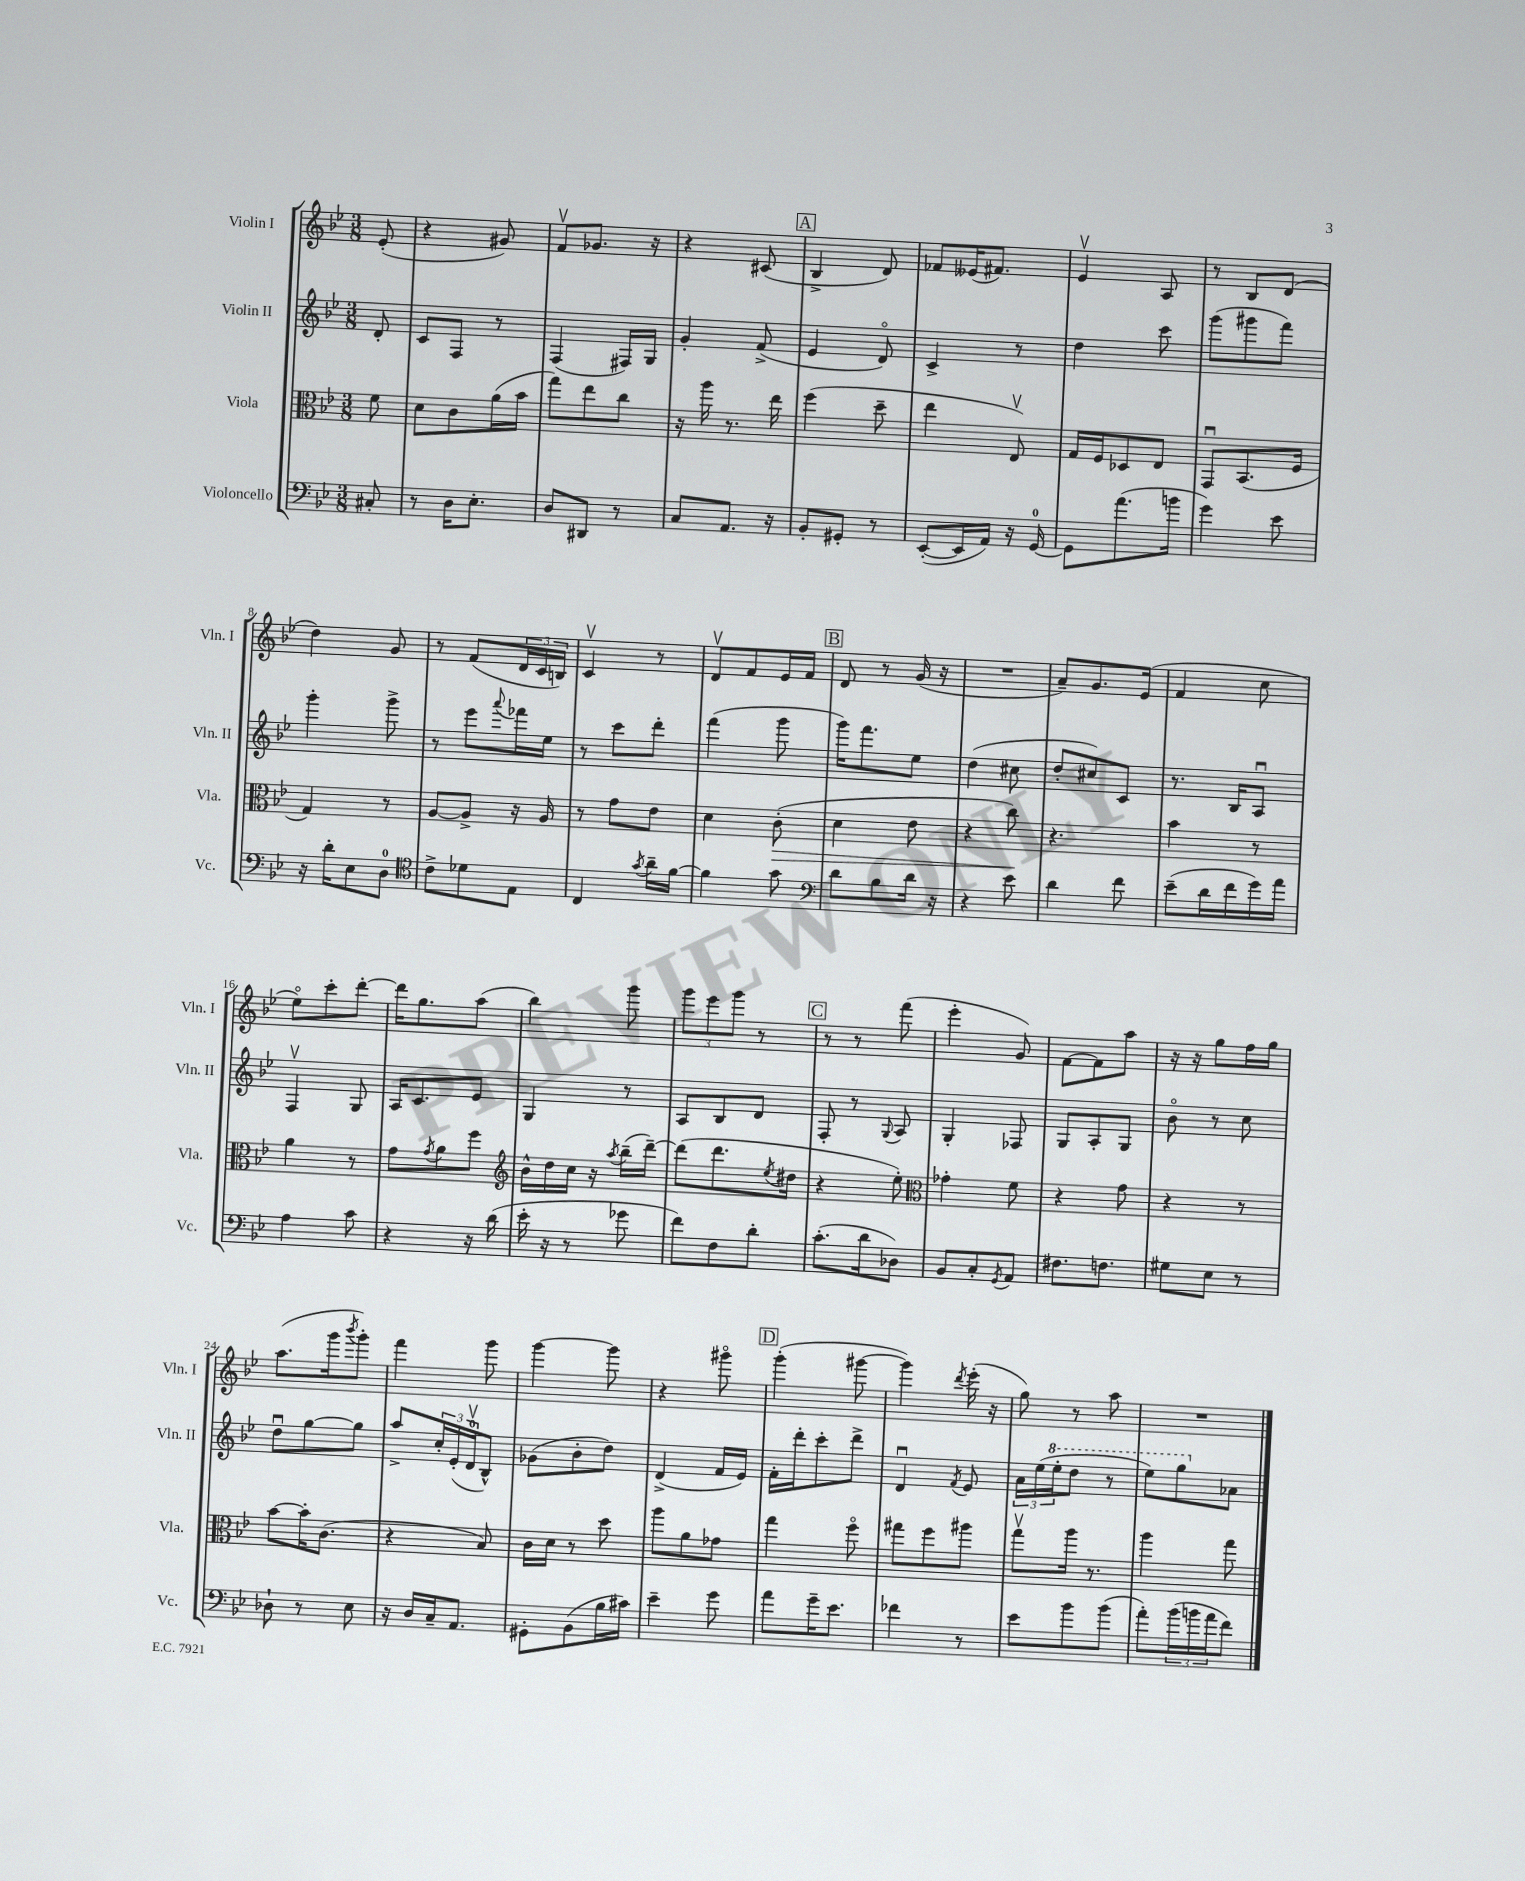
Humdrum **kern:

**kern	**kern	**dynam	**kern	**kern
*part4	*part3	*part3	*part2	*part1
*staff4	*staff3	*staff3	*staff2	*staff1
*I"Violoncello	*I"Viola	*	*I"Violin II	*I"Violin I
*I'Vc.	*I'Vla.	*	*I'Vln. II	*I'Vln. I
*clefF4	*clefC3	*	*clefG2	*clefG2
*k[b-e-]	*k[b-e-]	*	*k[b-e-]	*k[b-e-]
*M3/8	*M3/8	*	*M3/8	*M3/8
=	=	=	=	=
8C#X'/	8f\	.	8d'/	(8e-'/
=1	=1	=1	=1	=1
8r	8d\L	.	8c/L	4r
16D\KL	8c\	.	8F/J	.
8.E-'\J	.	.	.	.
.	(16a\L	.	8r	8g#X/)
.	16b-\JJ	.	.	.
=2	=2	=2	=2	=2
8D/L	8gg\L)	.	(4F/	8fv/L
8DD#X/J	8ee-\	.	.	8.g-X/J
8r	8cc\J	.	16F#X/LL)	.
.	.	.	16G/JJ	16r
=3	=3	=3	=3	=3
8C/L	16r	.	4g'/	4r
.	16aa\	.	.	.
8.AA/J	8.r	.	.	.
.	.	.	(8f^/	(8c#X/
16r	16ee-\	.	.	.
!!LO:REH:place=s1:t=A
=4	=4	=4	=4	=4
8BB-'/L	(4ff\	.	4e-/	4B-^/
8GG#X'/J	.	.	.	.
8r	8dd~\	.	8d/)	8d/)
=5	=5	=5	=5	=5
([8EE-'/L	4ee-\	.	4c^/	8f-X/L
16EE-/L]	.	.	.	(16e--X/K
16AA/JJ)	.	.	.	8.f#X/J)
16r	8E-v/)	.	8r	.
[16GG/	.	.	.	.
=6	=6	=6	=6	=6
8GG\L]	16G/LL	.	4dd\	4e-v/
.	16F/J	.	.	.
(8.a\	8D-X/	.	.	.
.	8E-/J	.	8ccc\	8A/
16bn\Jk	.	.	.	.
=7	=7	=7	=7	=7
4g\)	8GGu/L	.	(8ggg\L	8r
.	(8.BB-/	.	8ggg#X\	8B-/L
8e-\	.	.	8fff\J)	(8d/J
.	16F/Jk	.	.	.
!!LO:LB:g=z
=8	=8	=8	=8	=8
16r	4G/)	.	4ggg'\	4dd\)
16d'\KL	.	.	.	.
8E-\	.	.	.	.
8D\J	8r	.	8ggg^\	8g/
=9	=9	=9	=9	=9
*clefC4	*	*	*	*
8c^\L	[8A/L	.	8r	8r
8d-X\	8A^/J]	.	8eee-\L	(8f/L
.	.	.	8qqaaa/	.
8E-\J	16r	.	16fff-X\L	24d/L
.	.	.	.	24c/
.	16A/	.	16ee-\JJ	.
.	.	.	.	24Bn/JJ)
=10	=10	=10	=10	=10
4C/	8r	.	8r	4cv/
.	8g\L	.	8ccc\L	.
8qg/	.	.	.	.
16a~\LL	8e-\J	.	8ddd'\J	8r
[16f\JJ	.	.	.	.
=11	=11	=11	=11	=11
4f\]	4d\	.	(4fff\	8dv/L
.	.	.	.	8f/
!	!	!LO:HP:b	!	!
8g\	(8c'\	>	8ggg\	16e-/L
.	.	.	.	16f/JJ
!!LO:REH:place=s1:t=B
=12	=12	=12	=12	=12
*clefF4	*	*	*	*
8d\L	4d\	.	16ggg\KL)	8d/
.	.	.	8.fff\	.
8B-\	.	.	.	8r
16d\Jk	8e-\	.	8ee-\J	(16g/
16r	.	.	.	16r
=13	=13	=13	=13	=13
4r	4r	.	(4dd\	4.r
8e-\	8cc\)	.	8cc#X\	.
.	.	]	.	.
=14	=14	=14	=14	=14
4d\	4.r	.	8dd'/L	8a~/L)
.	.	.	8cc#X/)	8.g/
8f\	.	.	8c/J	.
.	.	.	.	(16e-/Jk
=15	=15	=15	=15	=15
(8e-~\L	4b-\	.	8.r	4f/
16d\L	.	.	.	.
16f\	.	.	16B-/KL	.
16g\)	8r	.	8Au/J	8cc\
16a\JJ	.	.	.	.
!!LO:LB:g=z
=16	=16	=16	=16	=16
4A\	4a\	.	4Fv/	8ee-\L)
.	.	.	.	8ccc'\
8c\	8r	.	8G/	[8ddd'\J
=17	=17	=17	=17	=17
4r	8g\L	.	16A/KL	16ddd\KL]
.	.	.	8.c/	8.gg\
.	8qg/	.	.	.
.	8a\	.	.	.
16r	8ff\J	.	8e-/J	(8aa\J
(16d\	.	.	.	.
=18	=18	=18	=18	=18
*	*clefG2	*	*	*
16e-'\	16b-^^\LL	.	4G/	4bb-\)
16r	16dd\	.	.	.
8r	16cc\JJ	.	.	.
.	16r	.	.	.
.	8qaa/	.	.	.
8g-X\	(16bb-~\LL	.	8r	8ggg\
.	[16ddd~\JJ)	.	.	.
=19	=19	=19	=19	=19
8f\L)	(8ddd\L]	.	8A/L	12ggg\L
.	.	.	.	12eee-\
8F\	8.ddd\	.	8B-/	.
.	.	.	.	12ggg\J
8d'\J	.	.	8d/J	8r
.	8qee-/	.	.	.
.	16dd#X\Jk	.	.	.
!!LO:REH:place=s1:t=C
=20	=20	=20	=20	=20
(8.c'\L	4r	.	8F'/	8r
.	.	.	8r	8r
16d\k	.	.	.	.
.	.	.	8qqG/	.
8D-X\J)	8ee-'\)	.	8A/	(8fff\
=21	=21	=21	=21	=21
*	*clefC3	*	*	*
8BB-/L	4g-X'\	.	4G'/	4eee-'\
8C'/	.	.	.	.
8qGG/	.	.	.	.
8AA/J	8f\	.	8F-X/	8g/)
=22	=22	=22	=22	=22
8.F#X\L	4r	.	8G/L	[8f\L
.	.	.	8A'/	8f\]
8.Fn\J	.	.	.	.
.	8g\	.	8G/J	8aa\J
=23	=23	=23	=23	=23
8G#X\L	4r	.	8b-\	16r
.	.	.	.	16r
8E-\J	.	.	8r	8gg\L
8r	8r	.	8cc\	16ff\L
.	.	.	.	16gg\JJ
!!LO:LB:g=z
=24	=24	=24	=24	=24
8D-X`\	[8b-\L	.	8ddu\L	(8.aa\L
8r	16b-'\K]	.	[8gg\	.
.	(8.c\J	.	.	16ggg\k
.	.	.	.	8qbbb-/
8E-\	.	.	8gg\J]	8ggg'\J)
=25	=25	=25	=25	=25
16r	4r	.	8aa^/L	4fff\
16D/LL	.	.	.	.
16C~/J	.	.	24cc'/L	.
.	.	.	(24e-'/	.
8.AA/J	.	.	.	.
.	.	.	24dv/J	.
.	8B-/)	.	8B-^^/J)	8ggg\
=26	=26	=26	=26	=26
8GG#X'\L	16c\LL	.	(8g-X\L	[4ggg\
.	16d\JJ	.	.	.
(8BB-\	8r	.	8b-'\	.
16B-\L	8dd\	.	8dd\J)	8ggg\]
16c#X\JJ)	.	.	.	.
=27	=27	=27	=27	=27
4e-~\	8aa\L	.	(4d^/	4r
.	8a\	.	.	.
8g\	8g-X\J	.	16f/LL	8ggg#X\
.	.	.	16e-/JJ)	.
!!LO:REH:place=s1:t=D
=28	=28	=28	=28	=28
8a\L	4gg\	.	16f'\LL	(4ggg'\
.	.	.	16ddd'\J	.
16g~\K	.	.	8ccc'\	.
8.e-\J	.	.	.	.
.	8ff\	.	8ddd^\J	[8ggg#X\
=29	=29	=29	=29	=29
4f-X\	8gg#X\L	.	4du/	4ggg#\])
.	8ff\	.	.	.
.	.	.	8qf/	8qddd/
8r	8aa#X\J	.	8e-/	(16eee-'\
.	.	.	.	16r
=30	=30	=30	=30	=30
8e-\L	8ggv\L	.	24a\LL	8gg\)
.	.	.	(24ee-\	.
*	*	*	*8va	*
.	.	.	24eee-'\J	.
8b-\	16aa\Jk	.	8ddd\J	8r
.	8.r	.	.	.
(8b-\J	.	.	8r	8aa\
=31	=31	=31	=31	=31
8a'\L)	4aa\	.	8eee-\L)	4.r
(24b-\L	.	.	8ggg\	.
24bn\	.	.	.	.
24a\J	.	.	.	.
*	*	*	*X8va	*
8f\J)	8gg\	.	8a-X\J	.
==	==	==	==	==
*-	*-	*-	*-	*-
